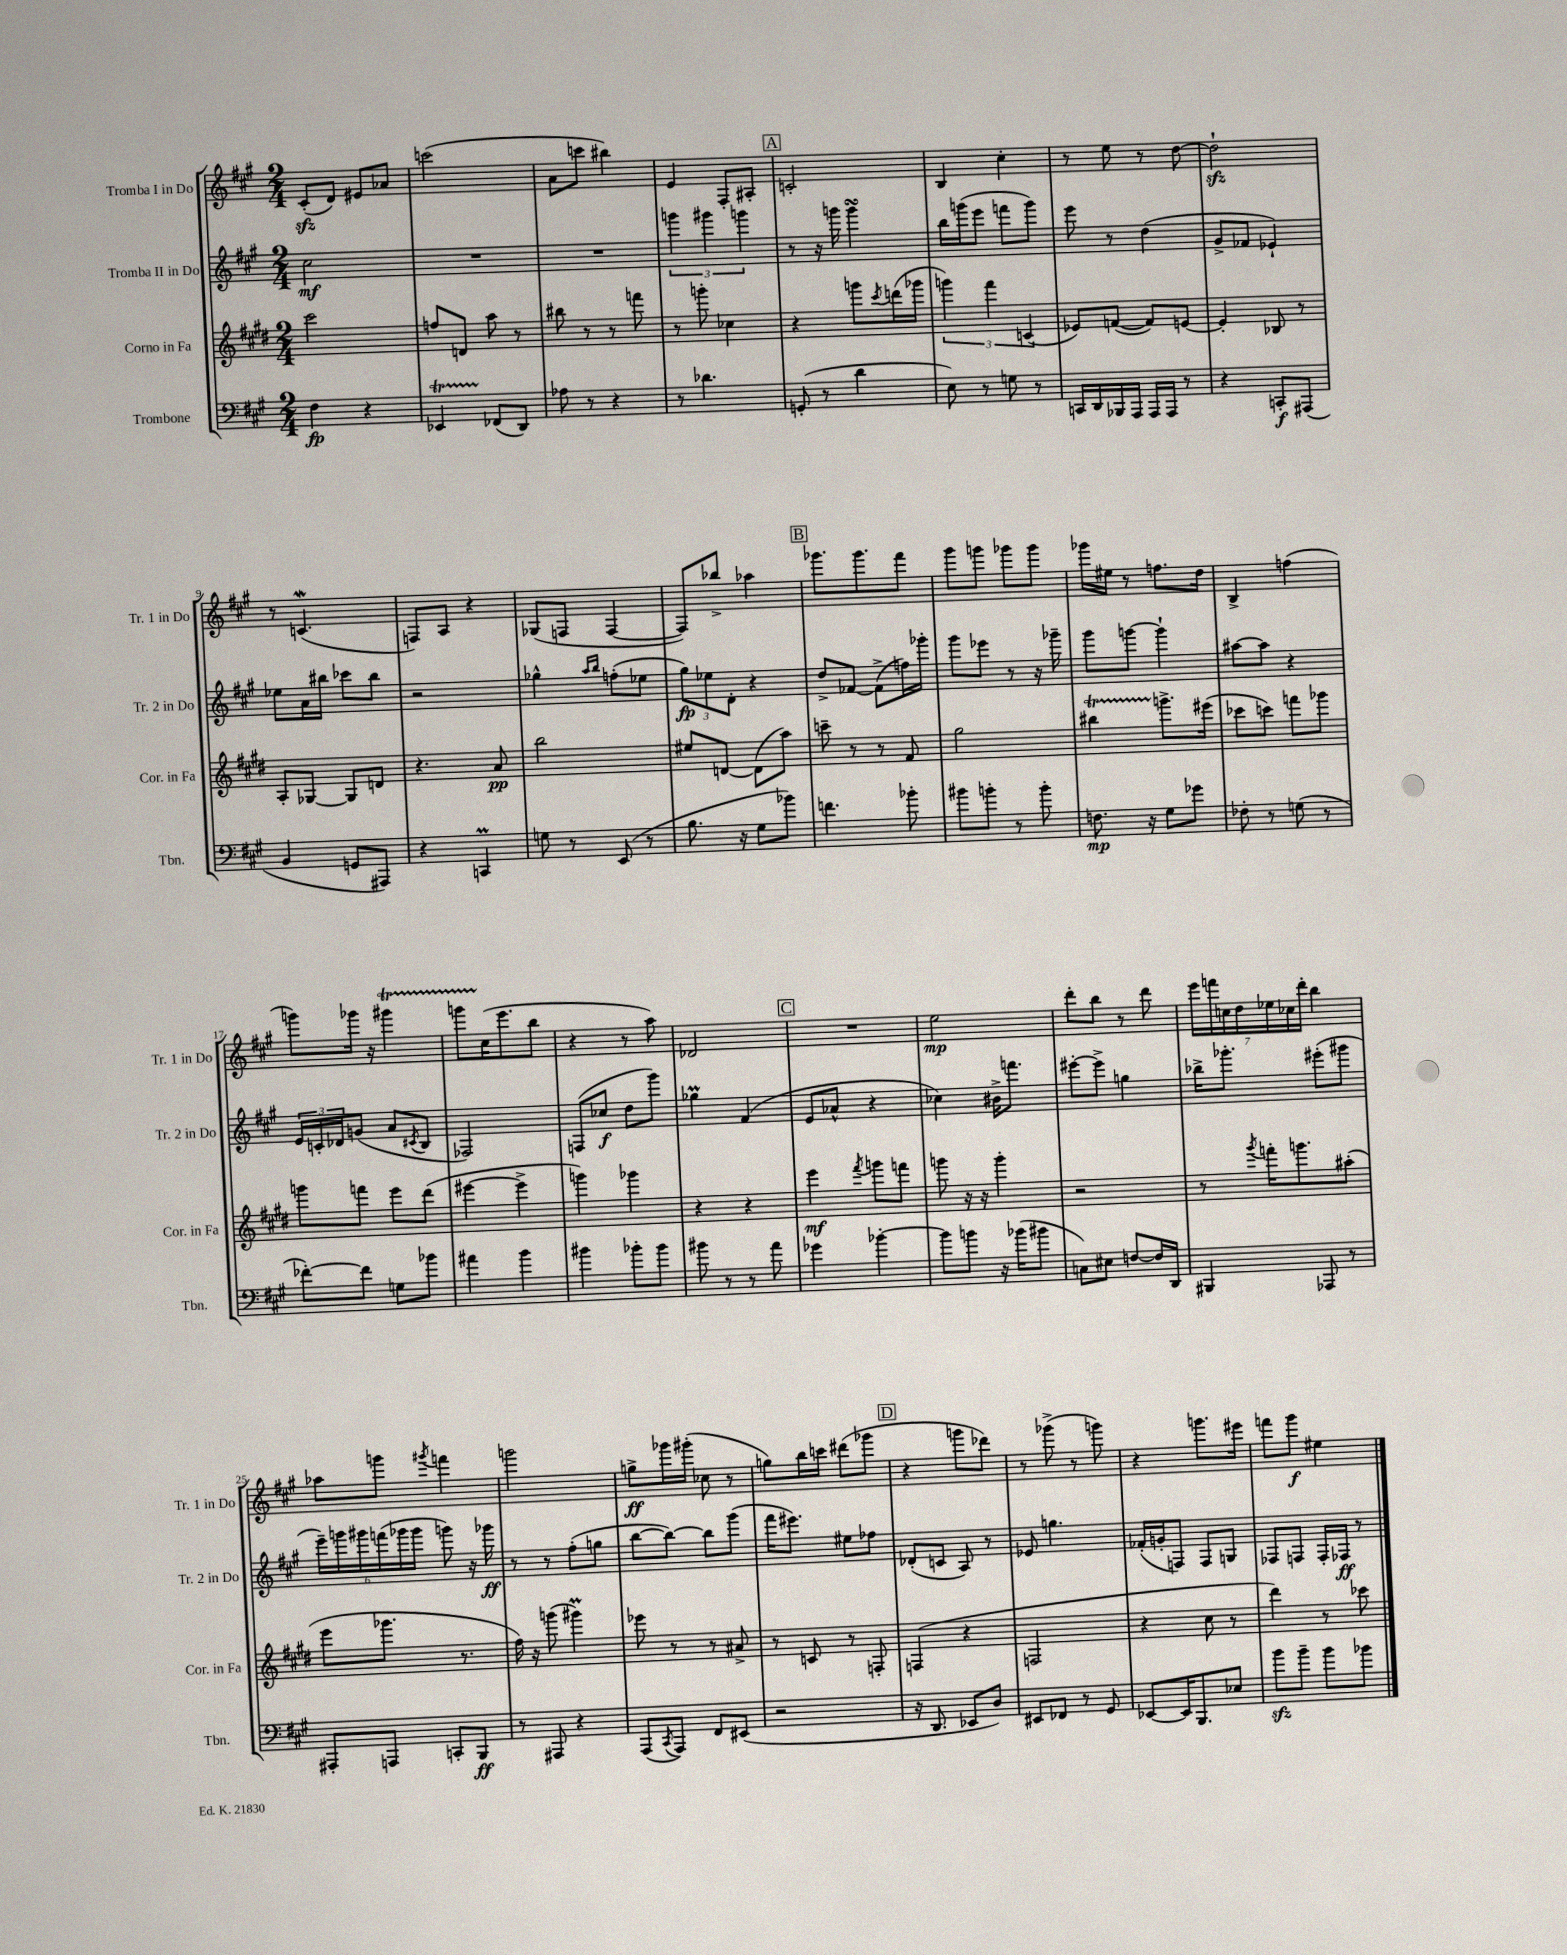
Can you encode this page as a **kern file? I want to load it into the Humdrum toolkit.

**kern	**kern	**kern	**kern
*staff4	*staff3	*staff2	*staff1
*clefF4	*clefG2	*clefG2	*clefG2
*k[f#c#g#]	*k[f#c#g#d#]	*k[f#c#g#]	*k[f#c#g#]
*M2/4	*M2/4	*M2/4	*M2/4
4F#	2ccc#	2cc#	(8c#'
.	.	.	8d)
4r	.	.	8e#
.	.	.	8a-
=	=	=	=
4EE-	8ff	2r	(2ccc
.	8d	.	.
(8FF-	8aa	.	.
8DD)	8r	.	.
=	=	=	=
8A-	8bb#	2r	8a
8r	8r	.	8ccc
4r	8r	.	4bb#)
.	8fff	.	.
=	=	=	=
8r	8r	6ggg	4e
4.d-	8ggg'	.	.
.	.	6ggg#	.
.	4cc-	.	8F#'
.	.	6ggg	.
.	.	.	8A#'
=	=	=	=
(8GG'	4r	8r	2c'
8r	.	16r	.
.	.	16ggg	.
4d	8ggg	4ggg	.
.	8qccc#	.	.
.	(16ddd	.	.
.	16ggg-	.	.
=	=	=	=
8E)	6ggg)	16bb	4B
.	.	(16ggg	.
8r	.	8eee	.
.	6fff#	.	.
8G	.	8fff	4cc#'
.	(6c	.	.
8r	.	8ggg)	.
=	=	=	=
16CC	8e-)	8eee	8r
16DD	.	.	.
16BBB-	([8f	8r	8ee
16AAA	.	.	.
16AAA	8f])	(4dd	8r
16AAA	.	.	.
8r	[8e	.	[8dd
=	=	=	=
4r	4e']	8g#^	2dd`]
.	.	8f-	.
8CC'	8B-	4e-`)	.
(8AAA#	8r	.	.
=	=	=	=
4BB	8A'	8ee-	8r
.	[8G-	16a	(4.c
.	.	16bb#	.
8GG	8G-]	8ccc-	.
8AAA#)	8d	8bb#	.
=	=	=	=
4r	4.r	2r	8F)
.	.	.	8A
4CC	.	.	4r
.	8a	.	.
=	=	=	=
8G	2bb	4gg-^^	(8G-
8r	.	.	8F
.	.	16qqaa	.
.	.	16qqbb	.
(8EE	.	(8ff'	[4F
8r	.	8ee-	.
=	=	=	=
8.B	8ee#	12gg#)	8F])
.	.	12ee-	.
.	[8d	.	8bb-^
.	.	12d'	.
16r	.	.	.
8G#	(8d]	4r	4aa-
8b-)	8aa)	.	.
=	=	=	=
4.f	8ccc~	8dd^	8.ggg-
.	8r	[8f-	.
.	.	.	8.ggg-
.	8r	(8f-^]	.
8b-'	8f#	16ff)	8fff#
.	.	16ggg-'	.
=	=	=	=
8b#	2gg#	8ggg#	8ggg#
8b'	.	8eee-	8ggg
8r	.	8r	8ggg-
8b'	.	16r	8ggg-
.	.	16ggg-~	.
=	=	=	=
8.F	4bb#	8ggg#	16ggg-
.	.	.	16ee#
.	.	[8ggg	8r
16r	.	.	.
8G#	8.ggg^	4ggg`]	8.ff
8g-	.	.	.
.	(16eee#	.	16dd
=	=	=	=
8F-'	8ccc-	[8aa#	4B^
8r	8ccc)	8aa#]	.
(8G	8fff	4r	(4ff
8r	8ggg-	.	.
=	=	=	=
[8f-')	8ggg	24e	8ggg)
.	.	24c'	.
.	.	24d-	.
8f-]	8fff	(8g	16ggg-
.	.	.	16r
8G	8eee	8a	4ggg#
.	.	8qc#	.
8b-	(8ddd#	8B	.
=	=	=	=
4a#	[4eee#	2F-)	8ggg
.	.	.	(16cc#
.	.	.	8.eee
4b	4eee#^]	.	.
.	.	.	8bb
=	=	=	=
4b#	4ggg)	(8F	4r
.	.	8cc-	.
8b-'	4ggg-	8dd	8r
8b-	.	8ggg#)	8aa)
=	=	=	=
8b#	4r	4gg-	2d-
8r	.	.	.
8r	4r	(4f#	.
8a	.	.	.
=	=	=	=
4g-	4eee	8e	2r
.	.	8a-^^	.
.	8qfff#	.	.
[4b-'	8ggg	4r	.
.	8fff	.	.
=	=	=	=
8b-]	8ggg	4cc-)	2ee
8b	16r	.	.
.	16r	.	.
16r	4ggg'	16b#^	.
(16b-	.	8.fff	.
8b#	.	.	.
=	=	=	=
8C)	2r	[8eee#'	8ddd'
8E#	.	8eee#^]	8bb
[8F	.	4gg	8r
16F]	.	.	8ddd
16DD	.	.	.
=	=	=	=
4BBB#	8r	16bb-^	28eee
.	.	.	28fff
.	.	8.ggg-'	.
.	.	.	28cc
.	.	.	28dd
.	8qggg#	.	.
.	16fff'	.	.
.	.	.	28ee-
.	.	.	28cc-
.	8.ggg	.	.
.	.	.	28ddd'
8AAA-	.	(8eee#'	4bb
8r	(8aa#'	8ggg#	.
=	=	=	=
8AAA#'	8eee	24eee~)	8aa-
.	.	24ggg	.
.	.	24ggg#	.
8AAA	8.ggg-	(24fff	8ggg
.	.	24ggg-	.
.	.	24ggg-	.
.	.	.	8qggg#
8CC'	.	8ggg)	4fff
.	8.r	.	.
8BBB	.	16r	.
.	.	16ggg-	.
=	=	=	=
8r	16ff#)	8r	2ggg
.	16r	.	.
8AAA#	(8ggg	8r	.
4r	4ggg#)	(8ff#'	.
.	.	8gg	.
=	=	=	=
(8AAA	8eee-	[8bb	8gg^
8qCC#	.	.	.
8AAA)	8r	8bb_)	16ggg-
.	.	.	(16ggg#'
8FF#	8r	8bb]	8cc-
(8EE#	8a#^	(8ggg#	8r
=	=	=	=
2r	8r	16fff#	8gg)
.	.	8.eee#)	.
.	8c	.	16bb
.	.	.	16ccc
.	8r	8ee#	(8ddd#
.	8F'	8ff-	8ggg-
=	=	=	=
16r	(4F	(8d-'	4r
8.DD	.	.	.
.	.	8c	.
8EE-	4r	8A)	8ggg
8D)	.	8r	8ddd-)
=	=	=	=
8EE#	2F	8e-	8r
8FF-	.	4.gg	(8ggg-^
8r	.	.	8r
8GG#	.	.	8ggg)
=	=	=	=
[8EE-	4r	(16f-'	4r
.	.	16g'	.
16EE-]	.	8F)	.
8.BBB	.	.	.
.	8cc#	8F	8.ggg
8E-	8r	8G	.
.	.	.	16eee#
=	=	=	=
8b	4ddd#)	8F-	8fff
8b~	.	8F	8ggg#
8b	8r	16F'	4ee#
.	.	16F-	.
8b-	8ccc-	8r	.
==	==	==	==
*-	*-	*-	*-
